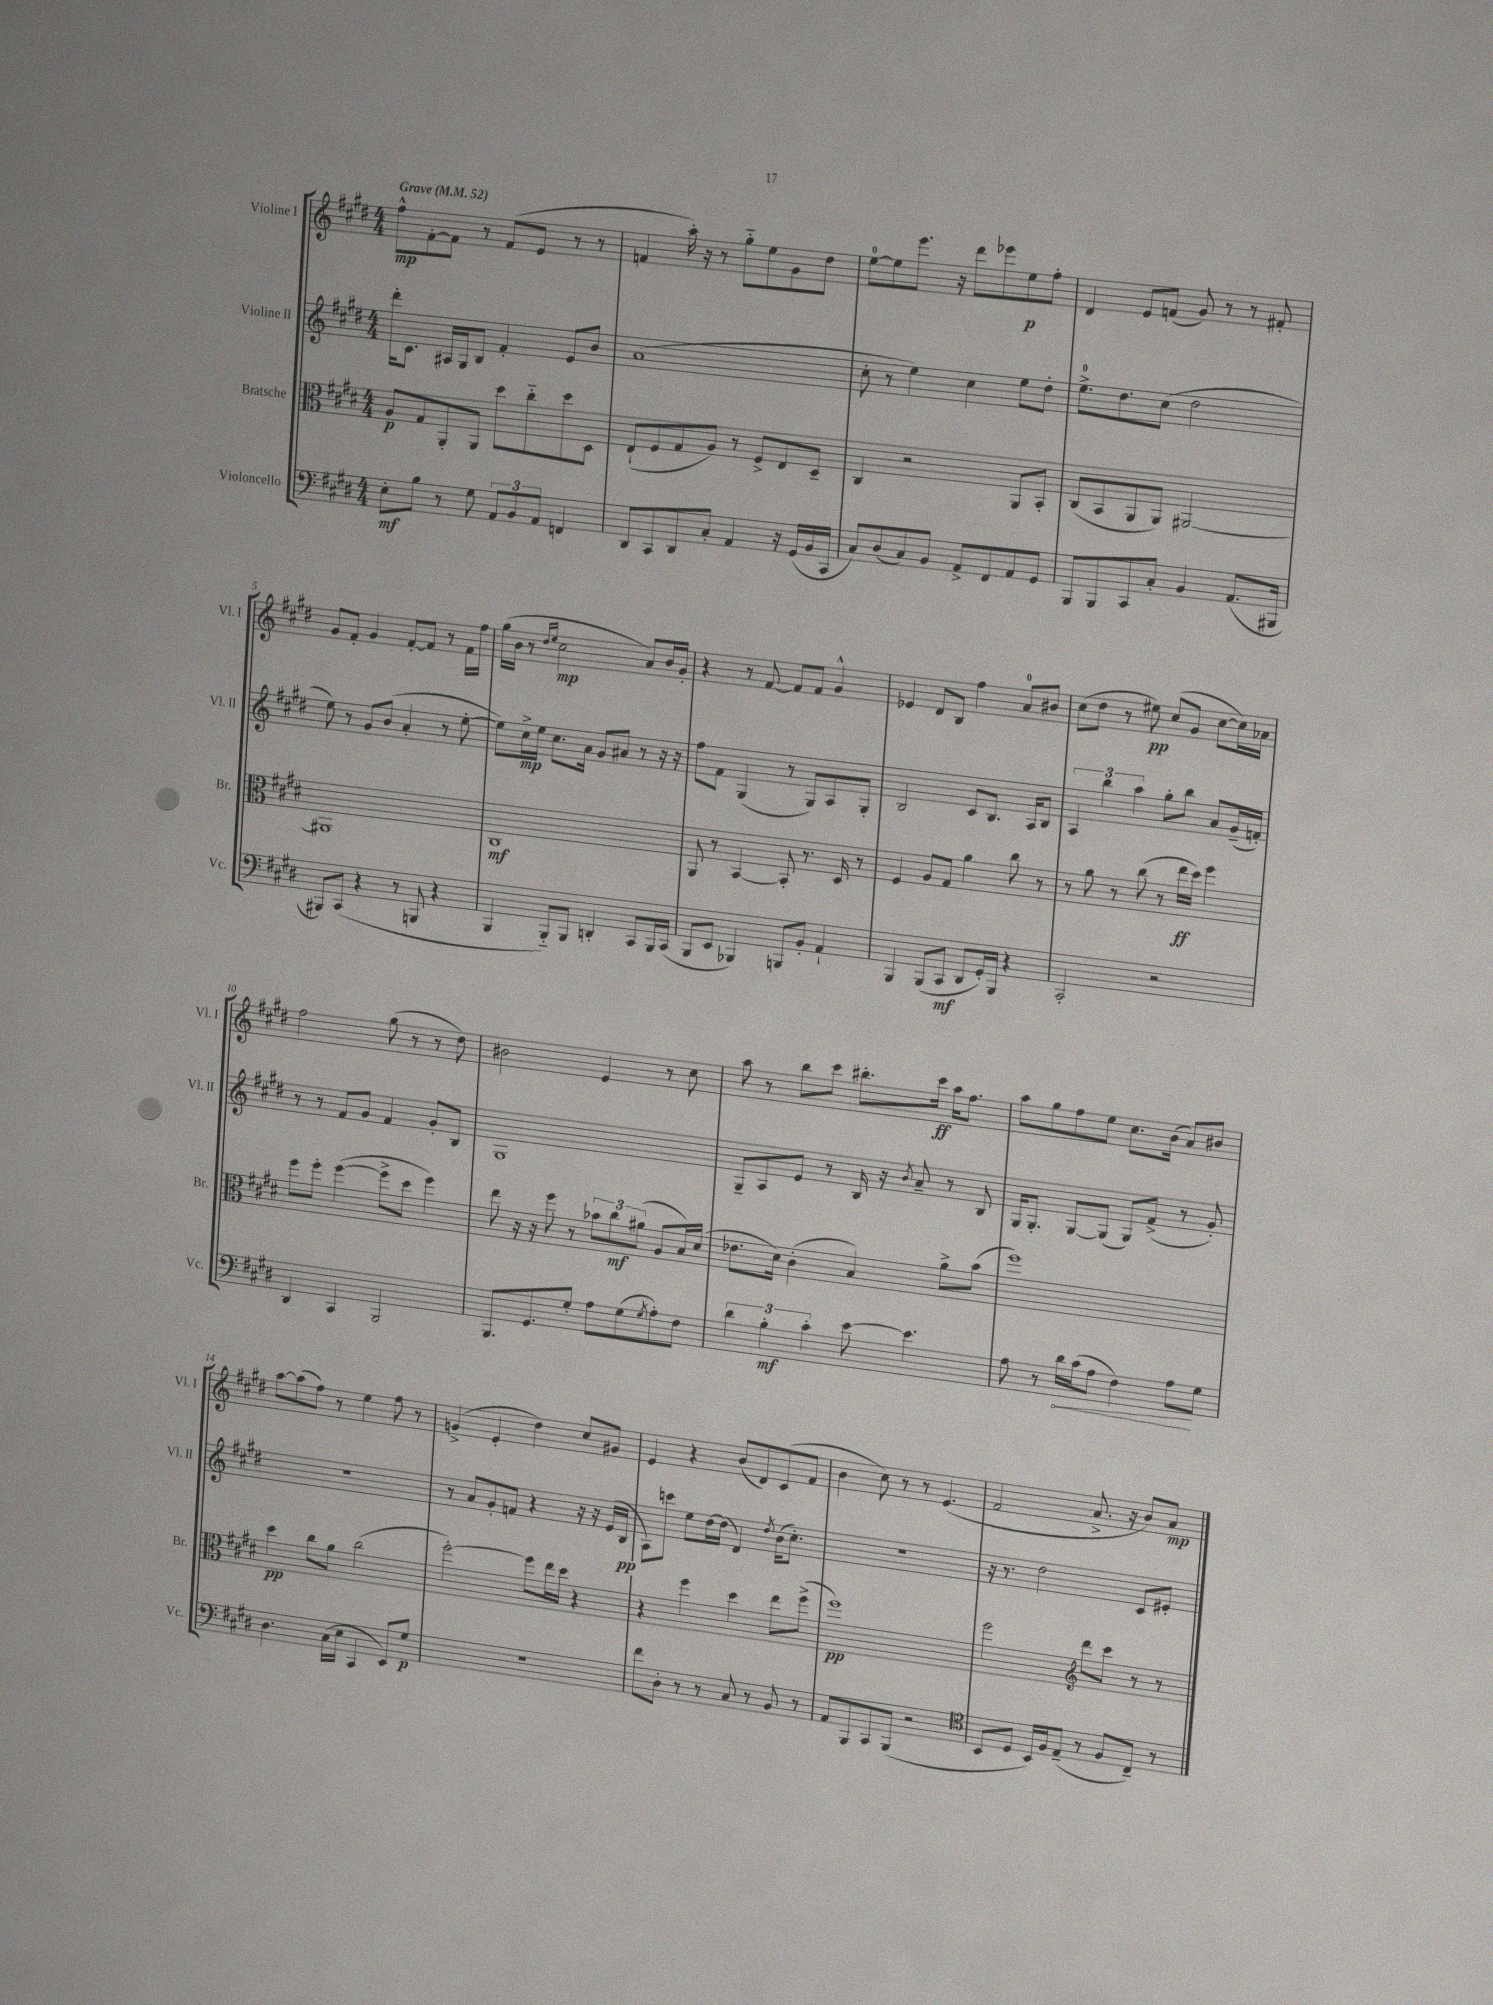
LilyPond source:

<<
\new StaffGroup <<
\new Staff = "s0" \with { instrumentName = "Violine I" shortInstrumentName = "Vl. I" } {
    \clef treble \key e \major \numericTimeSignature \time 4/4 \tempo "Grave" 4 = 52
    fis''8-^\mp fis'8~-. fis'8 r8 fis'8( e'8 r8 r8 |
    f'4 a''16-.) r16 r8 gis''8-_ e''8 gis'8 dis''8 |
    e''8-0~ e''8 e'''8. r16 dis'''8 ees'''8 e''8\p fis''8-. |
    dis'4 e'8 f'8( gis'8) r8 r8 fis'8-. |
    gis'8 fis'8-. gis'4 fis'8~-. fis'8 r8 fis'16 fis''16 |
    gis''16( b'16 r8 \grace { dis''16 e''16 } cis''2\mp a'8) b'16 gis'16-. |
    r4 r8 fis'8~ fis'8 fis'8 gis'4-^ |
    ees'4 dis'8 b8 fis''4 a'8-0 bis'8 |
    cis''8( dis''8 r8 eis''8\pp) cis''8( gis'8 cis''8~ cis''16) aes'16 |
    fis''2 gis''8( r8 r8 dis''8) |
    bis'2 e'4 r8 cis''8 |
    a''8 r8 b''8 cis'''8 bis''8.-. cis'''16\ff a''16 fis''8. |
    a''8 gis''8 fis''8 e''8 cis''8. b'16( a'8) bis'8 |
    a''8~ a''8( fis''8) r8 e''4 fis''8 r8 |
    g'4->( e'4-. dis''4) cis''8 gis'8 |
    e'4 r4 b'8( dis'8) cis'8( fis'8 |
    b'4 cis''8) r8 r8 e'4.( |
    fis'2 a'8.-> r16 b'8) a'8\mp \bar "|." |
}
\new Staff = "s1" \with { instrumentName = "Violine II" shortInstrumentName = "Vl. II" } {
    \clef treble \key e \major \numericTimeSignature \time 4/4
    dis'''16-. cis'8. ais16 gis16 b8 fis'4-. e'8 b'8 |
    a'1( |
    cis''8-. r8 e''4) cis''4 e''8 dis''8-. |
    e''8.-0-> dis''8. cis''8( dis''2 |
    e''8) r8 gis'8 b'8( a'4-. r8 e''8~-. |
    e''8) cis''16->\mp e''16 cis''8. a'16 gis'8 ais'8 r8 r16 r16 |
    fis''8 fis'8 gis4( r8 gis8) a8 gis8-. |
    b2 cis'8 b8. a16 b8 |
    \tuplet 3/2 { a4 b''4 a''4 } gis''8-. b''8 a'8 gis'16--( f'16-.) |
    r8 r8 fis'8 gis'8 fis'4 gis'8-. b8 |
    gis1 |
    gis8-- a8 e'8 r8 b16 r16 \acciaccatura { b'8 } a'8-- r8 b8 |
    gis16 gis8.-. gis8~ gis8( gis8) fis'8->( r8 gis'8-.) |
    r1 |
    r8 a'8 gis'8-. f'8 r4 r16 r16 e'16( b16\pp |
    a8) c'''8 e''8 dis''16~ dis''16( dis'4) \acciaccatura { dis''8 } b'16( cis''8.-.) |
    R1 |
    r16 r8. dis''2 cis'8 eis'8-. \bar "|." |
}
\new Staff = "s2" \with { instrumentName = "Bratsche" shortInstrumentName = "Br." } {
    \clef alto \key e \major \numericTimeSignature \time 4/4
    a8\p gis8 a,8-. a,8 dis''8 cis''8-_ dis''8 dis8 |
    e8-!( fis8 gis8 a8) r8 fis8-> e8 dis8-- |
    cis4 r2 a,8 b,8-. |
    cis8( b,8 a,8 a,8) ais,2~ |
    ais,1 |
    cis1\mf |
    a,8 r8 b,4~ b,8-. r8. dis16 r8 |
    fis4 a8 gis8 a'4 cis''8 r8 |
    r8 a'8 r8 cis''8( r8 e''16\ff dis''16) fis''4 |
    fis''8 fis''8-. fis''4~( fis''8-> dis''8 fis''4) |
    e''8 r16 r16 fis''8 r8 \tuplet 3/2 { bes'8 cis''8\mf ais'8( } a8 b16) dis'16( |
    ees'8. dis'16) cis'4-.( b4) a'8-> b'8( |
    fis''1) |
    dis''4\pp cis''8 a'8 cis''2( |
    fis''2~-.) fis''8 e''16 dis''16 r4 |
    r4 fis''4 dis''4 e''8 fis''8->( |
    fis''1\pp) |
    fis''2 \clef treble dis'''8 cis'''8 r8 r8 \bar "|." |
}
\new Staff = "s3" \with { instrumentName = "Violoncello" shortInstrumentName = "Vc." } {
    \clef bass \key e \major \numericTimeSignature \time 4/4
    e8-.\mf b8 r8 gis8 \tuplet 3/2 { a,8 b,8 a,8 } f,4 |
    dis,8 cis,8 dis,8 cis8-. a,4 r16 gis,16( b,16 cis,16 |
    cis8) dis8( cis8) b,8 a,8-> fis,8 a,8 gis,8 |
    b,,8 b,,8 cis,8 cis8-. b,4 a,8.( bis,,16 |
    bis,,8) cis,8( r4 r8 b,,8 r4 |
    b,,4 b,,8-_) b,,8 d,4-. cis,8 b,,16 cis,16( |
    b,,8 e,8 bes,,4) b,,8 b,8-. a,4-! |
    b,,4 b,,8( cis,8\mf dis,8 gis,16-.) b,,16 r4 |
    cis,2-. r2 |
    dis,4 cis,4 b,,2 |
    b,,8. gis,8. gis8-. a8 gis8( \acciaccatura { gis8 } a8-.) fis8 |
    \tuplet 3/2 { dis'4 b4-.\mf cis'4-. } e'8~ e'4. |
    a8 r8 \once \override Hairpin.circled-tip = ##t dis'16\< cis'16( a8 fis4) a8\! gis8 |
    dis4. cis16( e16 cis,4 e,8) gis8\p |
    R1 |
    fis'8 dis8-. r8 r8 cis8 r8 b,8 r8 |
    a,8 b,,8 cis,8 b,,8( r2 |
    \clef tenor b,8 dis8 b,16) fis16 e8--( r8 fis8 cis8--) r8 \bar "|." |
}
>>
>>
